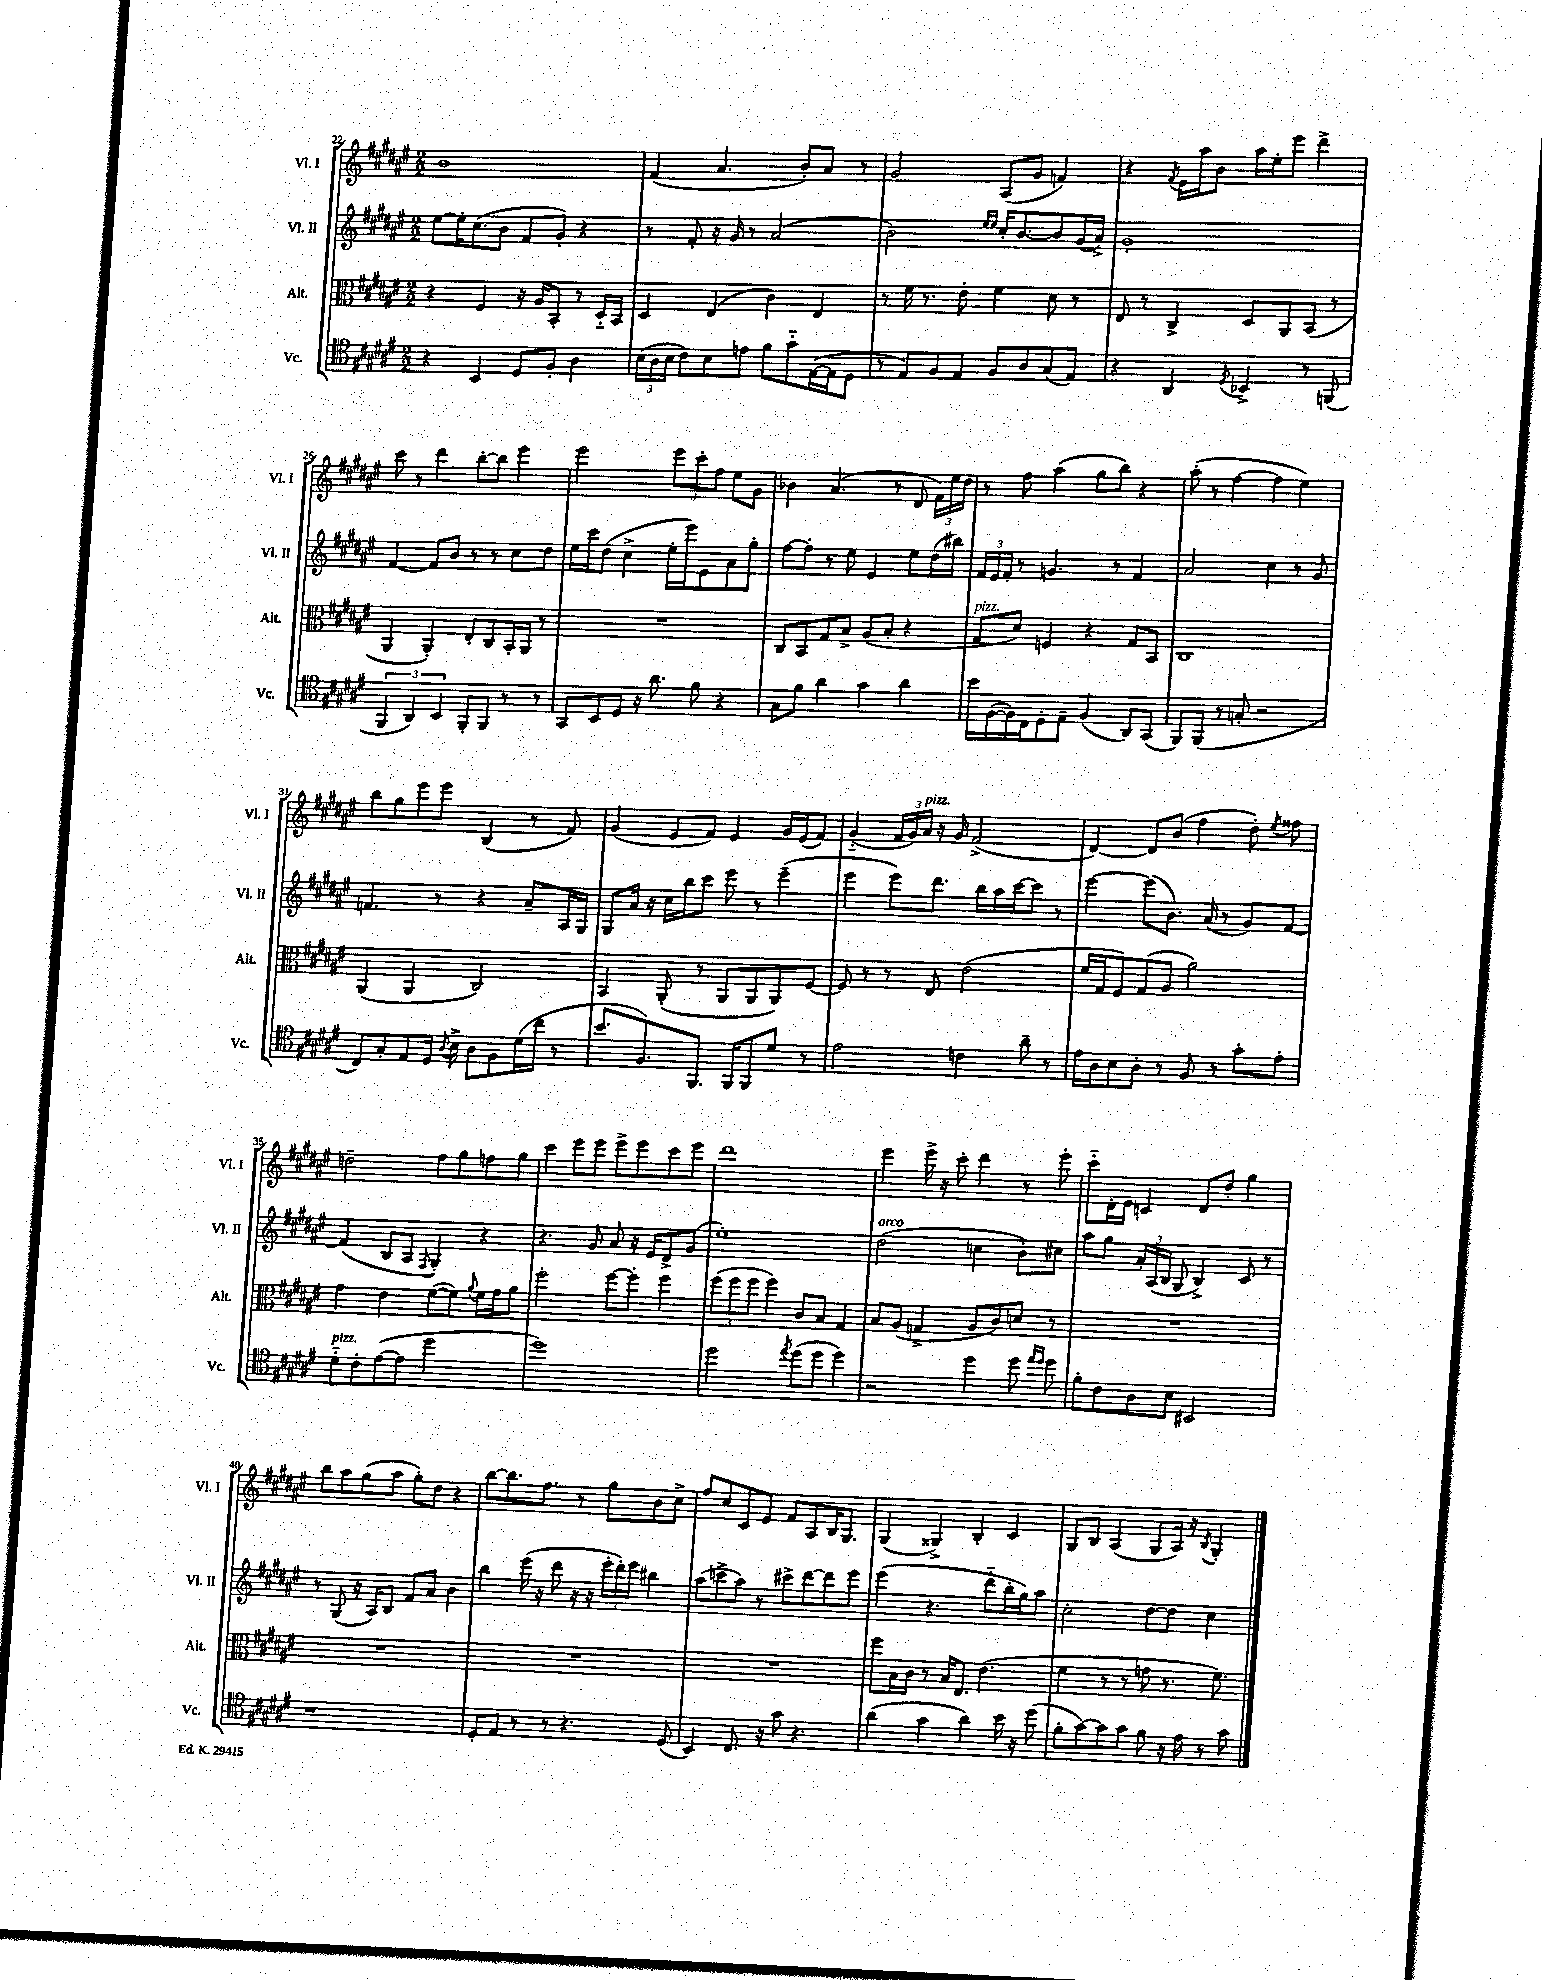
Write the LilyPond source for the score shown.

<<
\new StaffGroup <<
\new Staff = "s0" \with { instrumentName = "Vl. I" shortInstrumentName = "Vl. I" } {
    \clef treble \key fis \major \numericTimeSignature \time 2/2
    \autoBeamOff b'1 |
    fis'4( ais'4. b'8[-.) ais'8] r8 |
    gis'2 ais8[( gis'8] f'4) |
    r4 \acciaccatura { fis'8 } eis'16[ ais''16 b'8] ais''16[ eis''16-. eis'''8] dis'''4-> |
    cis'''8 r8 dis'''4 b''8[~-. b''8] eis'''4 |
    eis'''2 \tuplet 3/2 { eis'''8[ cis'''8-. fis''8] } eis''8[ gis'8] |
    bes'4 ais'4.( r8 dis'8 \tuplet 3/2 { fis'16[) eis''16 dis''16] } |
    r8 fis''8 ais''4( gis''8[ b''8]) r4 |
    ais''8-.( r8 fis''4~ fis''4 eis''4) |
    b''8[ gis''8 eis'''8 eis'''8] b4( r8 fis'8) |
    gis'4( eis'8[ fis'8]) eis'4 gis'16[ eis'16( fis'8]) |
    gis'4-_( \tuplet 3/2 { fis'16[ gis'16) ais'16]^\markup { \italic "pizz." } } r16 gis'16 fis'2->( |
    dis'4~) dis'8[ b'8]( fis''4 dis''8-.) \acciaccatura { eis''8 } fisis''8 |
    d''2-- fis''8[ gis''8 f''8 gis''8] |
    cis'''4 eis'''8[ eis'''8] eis'''8[-> eis'''8 cis'''8 eis'''8] |
    dis'''1 |
    eis'''4 eis'''16-> r16 cis'''8-. dis'''4 r8 eis'''8-. |
    cis'''8[-_ dis'16-. eis'16] c'4 dis'8[ dis''8]-. gis''4 |
    b''8[ ais''8 gis''8( ais''8] gis''8[-.) dis''8] r4 |
    b''8[~ b''8. fis''8.] r8 gis''8[ b'8 cis''8]-> |
    fis''8[ cis''8 cis'8 eis'8] fis'8[ ais8 b16 gis8.] |
    gis4( gisis4->) b4-. cis'4 |
    gis8[ b8] ais4( gis8[ ais16]) r16 \acciaccatura { b8 } gis4-. \bar "|." |
}
\new Staff = "s1" \with { instrumentName = "Vl. II" shortInstrumentName = "Vl. II" } {
    \clef treble \key fis \major \numericTimeSignature \time 2/2
    \autoBeamOff eis''8[~ eis''16-. cis''8.( b'8] fis'8[ gis'8]-.) r4 |
    r8 fis'8-. r16 gis'16 r8 ais'2( |
    b'2) \grace { eis''16[ eis''16] } cis''16[-. b'8.~ b'8 gis'16( ais'16]->) |
    gis'1-. |
    fis'4~ fis'8[ b'8] r8 r8 cis''8[ dis''8] |
    eis''16[ cis'''16 dis''8]( cis''4-> eis''16[-. eis'''16) eis'8 ais'8 gis''8]-. |
    fis''8[~ fis''8]-. r8 eis''8 eis'4 eis''8[ dis''16( bis''16]) |
    \tuplet 3/2 { fis'16[ eis'16 fis'16]-. } r8 g'4. r8 fis'4 |
    ais'2 cis''4 r8 gis'8 |
    f'4. r8 r4 ais'8[-- ais16 gis16] |
    gis8[ ais'16] r16 cis''16[ b''16 cis'''8] eis'''8 r8 eis'''4--( |
    eis'''4 eis'''8[) dis'''8.] b''16[ ais''16 cis'''16~ cis'''8] r8 |
    eis'''4~ eis'''8[( b'8.]) ais'16( r8 gis'8[) fis'8]~ |
    fis'4( b8[ ais8] \acciaccatura { fis8 } gis4-.) r4 |
    r4. gis'8 ais'8 r16 eis'16[ dis'8-> gis'8]( |
    eis''1-.) |
    dis''2^\markup { \italic "arco" }( c''4 b'8[-.) cis''8] |
    ais''8[ gis''8] \tuplet 3/2 { ais'16[-. ais16( b16] } gis8 b4->) cis'8 r8 |
    r8 gis8( r16 ais16[) b8] fis'8[ ais'8] b'4 |
    b''4 eis'''16( r16 dis'''8 r16 r16 \tuplet 3/2 { eis'''16[-. dis'''16-.) eis'''16] } bis''4 |
    ais''8[( c'''8-> ais''8]) r8 cis'''8[-> dis'''8~ dis'''8 eis'''8] |
    eis'''4( r4. dis'''8[-_ b''16-. gis''16) ais''8] |
    cis''2-. dis''8[~ dis''8] cis''4 \bar "|." |
}
\new Staff = "s2" \with { instrumentName = "Alt." shortInstrumentName = "Alt." } {
    \clef alto \key fis \major \numericTimeSignature \time 2/2
    \autoBeamOff r4 fis4 r16 ais16[ b,8]-. r8 dis16[-_ b,16] |
    dis4 eis4( cis'4) eis4 |
    r8 fis'16 r8. eis'8-. fis'4 dis'8 r8 |
    eis8 r8 cis4-> dis8[ ais,8 b,8]( r8 |
    ais,4 ais,4-.) eis8[-. cis8 b,16-. ais,16] r8 |
    R1 |
    cis8[ b,8 gis8 b8]-> ais8[( b8]-. r4 |
    gis8[^\markup { \italic "pizz." } dis'8]) f4 r4 gis8[ b,8] |
    cis1 |
    ais,4( ais,4 cis2) |
    b,4 ais,8-.( r8 ais,8[ ais,8 ais,8) fis8]~ |
    fis8 r8 r8 eis8 eis'2( |
    fis'16[ gis16 fis8) gis8( ais8] ais'2) |
    gis'4 eis'4 fis'8[~( fis'8]) \appoggiatura { ais'8 } fis'16[ gis'16 ais'8] |
    fis''2-. fis''8[~ fis''8]-. fis''4 |
    \tuplet 3/2 { fis''8[( fis''8 fis''8] } fis''4) cis'8[ b8] gis4 |
    b8[ ais8]( g4-> ais8[ cis'8) d'8] r8 |
    R1 |
    R1 |
    R1 |
    R1 |
    fis''8[ b16 cis'16] r8 b16[ eis8.] eis'4.( |
    fis'4 r8 r8 g'8 r8. fis'8.) \bar "|." |
}
\new Staff = "s3" \with { instrumentName = "Vc." shortInstrumentName = "Vc." } {
    \clef tenor \key fis \major \numericTimeSignature \time 2/2
    \autoBeamOff r4 b,4 dis8[ fis8]-. ais4 |
    \tuplet 3/2 { b16[( ais16 b16] } cis'8[) b8 e'8] fis'8[ gis'8-_ eis16~( eis16 dis8] |
    r8 eis8[) fis8 eis8] fis8[ ais8 gis8( eis8]) |
    r4 ais,4 \acciaccatura { dis8 } bes,4-> r8 f,8( |
    \tuplet 3/2 { fis,4 ais,4) b,4 } fis,8[-. fis,8] r8 r8 |
    gis,8[ b,8 dis8] r16 ais'8. fis'8 r4 |
    gis8[ fis'8] ais'4 gis'4 ais'4 |
    b'16[ fis16~( fis16) cis16 dis8-. eis8]-- fis4( ais,8[) gis,8]( |
    fis,8[) fis,8]( r8 g8-. r2 |
    cis8[) gis8-. eis8 dis16] \acciaccatura { ais8 } b16-> ais8[ fis8 dis'16( cis''16] r8 |
    b'8.[ fis8.) fis,8.] fis,16[ fis,8 dis'8] r8 |
    eis'2 c'4 ais'8-- r8 |
    eis'16[ ais16 b8 ais8]-. r8 fis8 r8 gis'8[-. eis'8]-. |
    dis'8[-_^\markup { \italic "pizz." } cis'8-. eis'8~( eis'8] dis''2 |
    dis''1) |
    dis''2 \acciaccatura { eis''8 } dis''8[( dis''8] dis''4) |
    r2 dis''4 dis''8 \grace { eis''16[ dis''16] } dis''8 |
    fis'8[-. cis'8 ais8 b8] bis,2 |
    r1 |
    dis8[-. eis8] r8 r8 r4. dis8( |
    b,4) cis8. r16 gis'8 r4. |
    ais'4( gis'4 ais'4) b'16 r16 dis''8( |
    fis'8[-. gis'8~) gis'8 gis'8] fis'8 r16 eis'16 r8 gis'8 \bar "|." |
}
>>
>>
\layout { \context { \Score currentBarNumber = #22 } }
